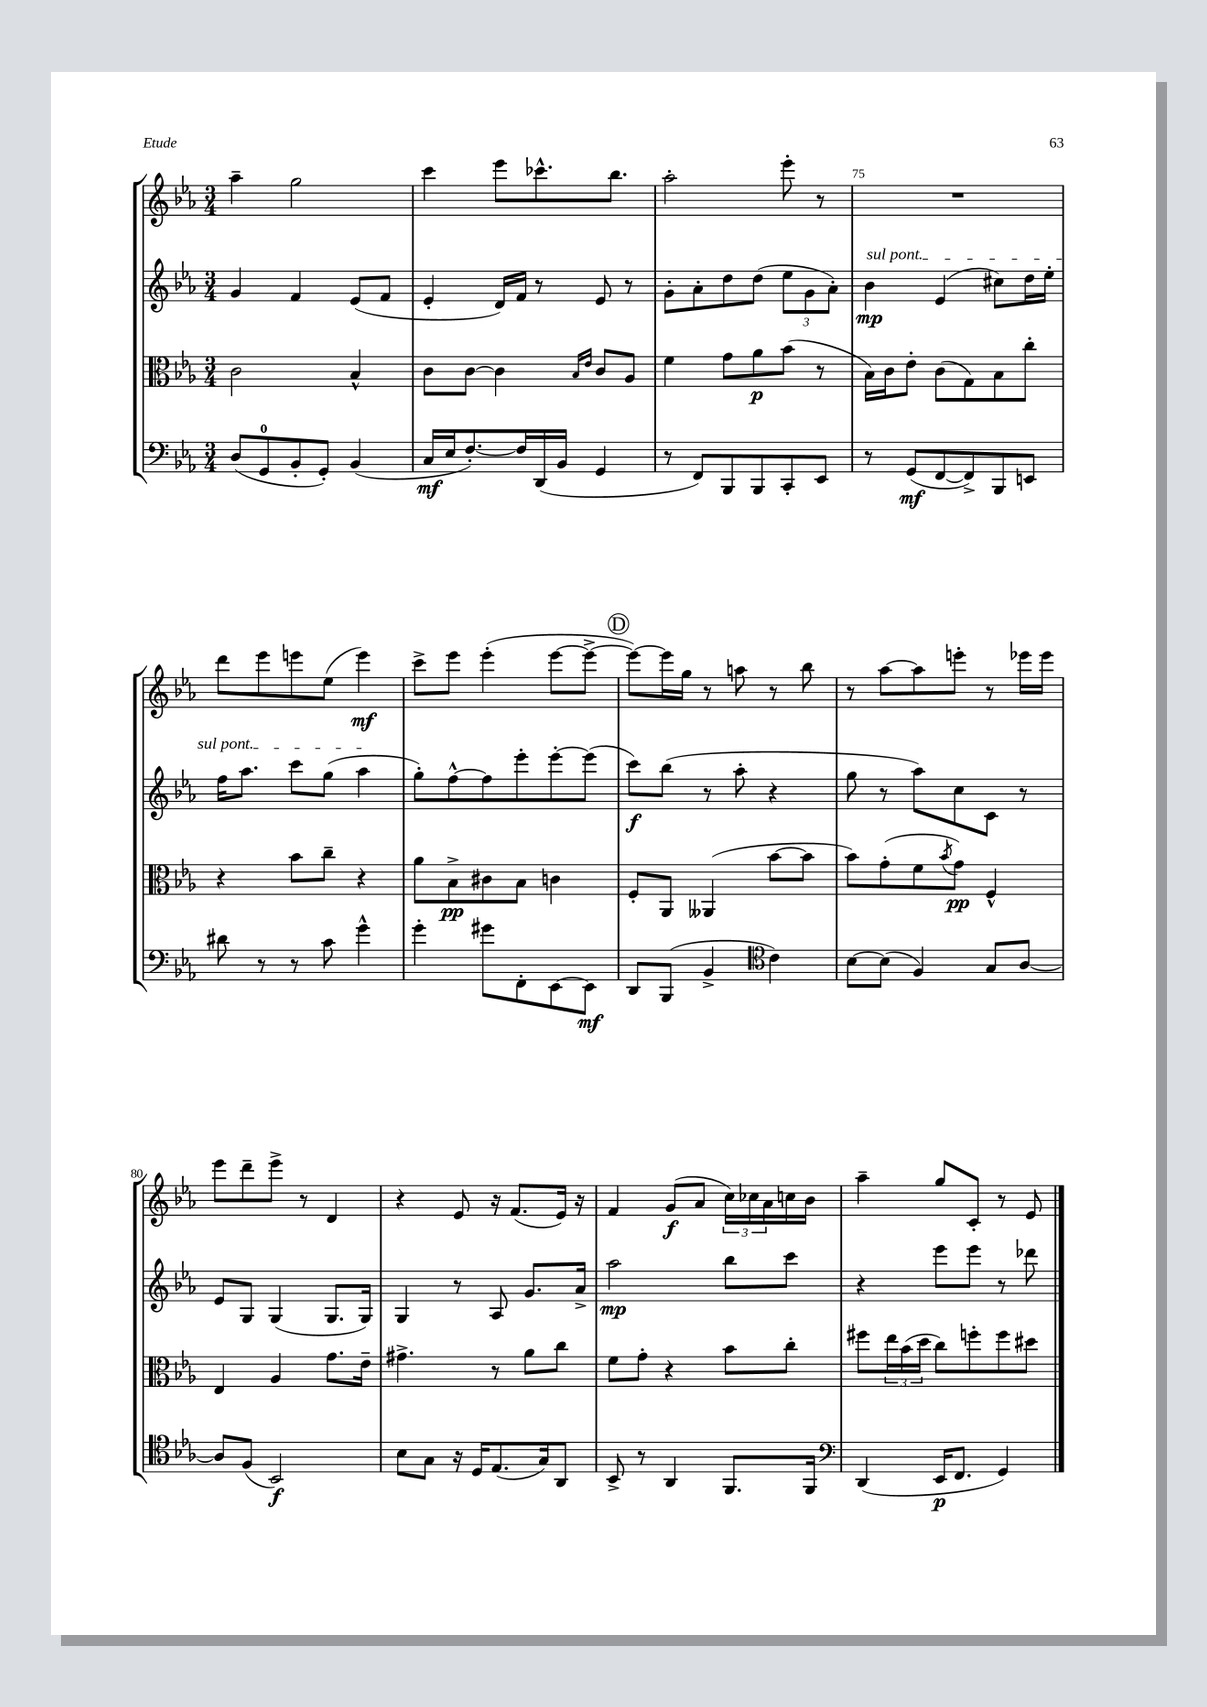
<<
\new StaffGroup <<
\new Staff = "s0" {
    \clef treble \key ees \major \numericTimeSignature \time 3/4
    aes''4-- g''2 |
    c'''4 ees'''8 ces'''8.-^ bes''8. |
    aes''2-. ees'''8-. r8 |
    R2. |
    d'''8 ees'''8 e'''8 ees''8( e'''4\mf) |
    c'''8-> ees'''8 ees'''4-.( ees'''8~ ees'''8~-> |
    \mark \markup { \circle "D" } ees'''8~) ees'''16 g''16 r8 a''8 r8 bes''8 |
    r8 aes''8~ aes''8 e'''8-. r8 ees'''16 ees'''16 |
    ees'''8 d'''8-- ees'''8-> r8 d'4 |
    r4 ees'8 r16 f'8.( ees'16) r16 |
    f'4 g'8\f( aes'8 \tuplet 3/2 { c''16) ces''16 aes'16 } c''16 bes'16 |
    aes''4-- g''8 c'8-. r8 ees'8 \bar "|." |
}
\new Staff = "s1" {
    \clef treble \key ees \major \numericTimeSignature \time 3/4
    g'4 f'4 ees'8( f'8 |
    ees'4-. d'16) f'16 r8 ees'8 r8 |
    g'8-. aes'8-. d''8 d''8( \tuplet 3/2 { ees''8 g'8 aes'8-.) } |
    \once \override TextSpanner.bound-details.left.text = \markup { \italic "sul pont." } bes'4\mp\startTextSpan ees'4( cis''8) d''16 ees''16-. |
    f''16 aes''8. c'''8 g''8( aes''4\stopTextSpan |
    g''8-.) f''8~-^ f''8 ees'''8-. ees'''8~-. ees'''8( |
    \mark \markup { \circle "D" } c'''8\f) bes''8( r8 aes''8-. r4 |
    g''8 r8 aes''8) c''8 c'8 r8 |
    ees'8 g8 g4( g8. g16) |
    g4 r8 aes8 g'8. aes'16-> |
    aes''2\mp bes''8 c'''8 |
    r4 ees'''8 ees'''8 r8 des'''8 \bar "|." |
}
\new Staff = "s2" {
    \clef alto \key ees \major \numericTimeSignature \time 3/4
    c'2 bes4-^ |
    c'8 c'8~ c'4 \grace { bes16 ees'16 } c'8 aes8 |
    f'4 g'8 aes'8\p bes'8( r8 |
    bes16) c'16 ees'8-. c'8( g8) bes8 c''8-. |
    r4 bes'8 c''8-- r4 |
    aes'8 bes8->\pp cis'8 bes8 c'4 |
    \mark \markup { \circle "D" } f8-. aes,8 aeses,4( bes'8~ bes'8 |
    bes'8) g'8-.( f'8 \acciaccatura { bes'8 } g'8\pp) f4-^ |
    ees4 aes4 g'8. ees'16-- |
    gis'4.-> r8 aes'8 c''8 |
    f'8 g'8-. r4 bes'8 c''8-. |
    fis''8 \tuplet 3/2 { ees''16 bes'16( d''16 } c''8) f''8-. f''8 dis''8 \bar "|." |
}
\new Staff = "s3" {
    \clef bass \key ees \major \numericTimeSignature \time 3/4
    d8( g,8-0 bes,8-. g,8-.) bes,4( |
    c16\mf ees16 f8.~-.) f16 d,16( bes,16 g,4 |
    r8 f,8) bes,,8 bes,,8 c,8-. ees,8 |
    r8 g,8\mf( f,8~ f,8->) bes,,8 e,8 |
    dis'8 r8 r8 c'8 g'4-^ |
    g'4-. gis'8 f,8-. ees,8~ ees,8\mf |
    \mark \markup { \circle "D" } d,8 bes,,8( bes,4-> \clef tenor c'4) |
    bes8~ bes8( f4) g8 aes8~ |
    aes8 f8( bes,2\f) |
    bes8 g8 r16 d16 ees8.( g16) aes,8 |
    bes,8-> r8 aes,4 f,8. f,16 |
    \clef bass d,4( ees,16\p f,8. g,4) \bar "|." |
}
>>
>>
\layout { \context { \Score currentBarNumber = #72 \override BarNumber.break-visibility = ##(#f #t #t) barNumberVisibility = #(every-nth-bar-number-visible 5) } }
